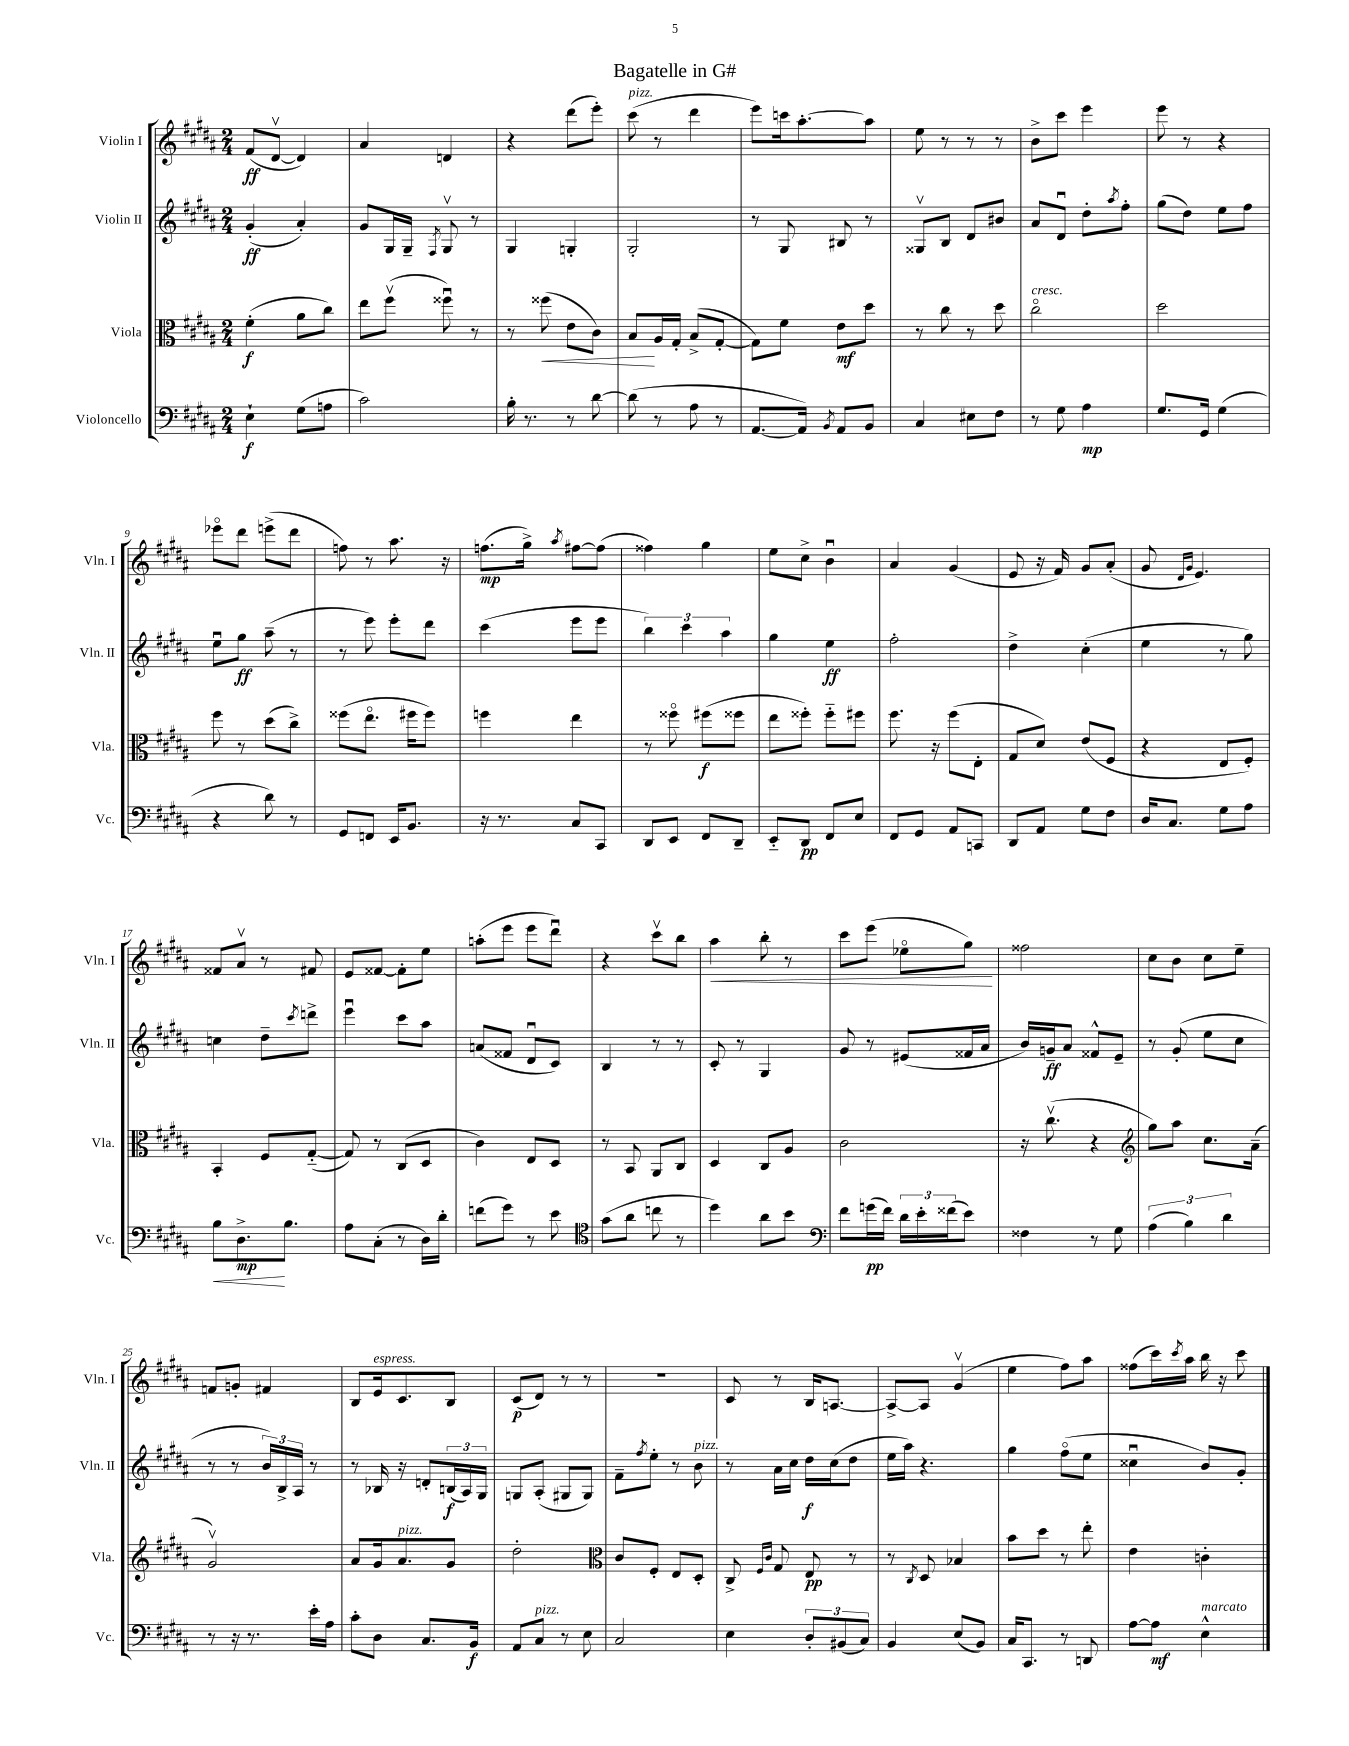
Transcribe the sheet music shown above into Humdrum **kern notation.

**kern	**kern	**kern	**kern
*staff4	*staff3	*staff2	*staff1
*clefF4	*clefC3	*clefG2	*clefG2
*k[f#c#g#d#a#]	*k[f#c#g#d#a#]	*k[f#c#g#d#a#]	*k[f#c#g#d#a#]
*M2/4	*M2/4	*M2/4	*M2/4
4E`	(4f#'	(4g#'	(8f#
.	.	.	[8d#v
(8G#	8a#	4a#')	4d#])
8A	8cc#)	.	.
=	=	=	=
2c#)	8ee	8g#	4a#
.	(8ff#v	16G#	.
.	.	16G#~	.
.	.	8qF#	.
.	8ff##u)	8G#v	4d
.	8r	8r	.
=	=	=	=
16B'	8r	4G#	4r
8.r	.	.	.
.	(8ff##	.	.
8r	8e	4G'	(8ddd#
[8d#	8c#)	.	8eee')
=	=	=	=
(8d#]	8B	2G#'	(8ccc#
8r	16A#	.	8r
.	16G#'	.	.
8A#	(8B^	.	4ddd#
8r	[8G#'	.	.
=	=	=	=
[8.AA#	8G#])	8r	8eee)
.	8f#	8G#	16ccc
16AA#])	.	.	[8.aa#'
8qBB	.	.	.
8AA#	8e	8B#	.
8BB	8dd#	8r	8aa#]
=	=	=	=
4C#	8r	8G##v	8ee
.	8cc#	8B	8r
8E#	8r	8d#	8r
8F#	8dd#	8b#	8r
=	=	=	=
8r	2cc#o	8a#	8b^
8G#	.	8d#u	8ccc#
4A#	.	8dd#'	4eee
.	.	8qaa#	.
.	.	8ff#'	.
=	=	=	=
8.G#	2dd#	(8gg#	8eee
.	.	8dd#)	8r
16GG#	.	.	.
(4G#	.	8ee	4r
.	.	8ff#	.
=	=	=	=
4r	8ff#	8eeu	8eee-o
.	8r	8gg#	8ddd#
8d#)	(8dd#	(8aa#~	(8eee^
8r	8cc#^)	8r	8ddd#
=	=	=	=
8GG#	(8ff##	8r	8ff)
8FF	8.eeo	8eee)	8r
16EE	.	8eee'	8.aa#
8.BB	16ff#	.	.
.	8ff#)	8ddd#	.
.	.	.	16r
=	=	=	=
16r	4ff	(4ccc#	(8.ff
8.r	.	.	.
.	.	.	16gg#^)
.	.	.	8qaa#
8C#	4ee	8eee	[8ff#
8CC#	.	8eee	(8ff#]
=	=	=	=
8DD#	8r	6bb)	4ff##)
8EE	8ff##o	.	.
.	.	6ccc#	.
8FF#	(8ff#	.	4gg#
.	.	6aa#	.
8DD#~	8ff##	.	.
=	=	=	=
8EE'~	8ee	4gg#	8ee
8DD#	8ff##')	.	8cc#^
8FF#	8ff##'~	4ee	4bu
8E	8ff#	.	.
=	=	=	=
8FF#	8.ff#	2ff#'	4a#
8GG#	.	.	.
.	16r	.	.
8AA#	(8ff#	.	(4g#
8CC	8E'	.	.
=	=	=	=
8DD#	8G#	4dd#^	8e
8AA#	8d#)	.	16r
.	.	.	16f#)
8G#	(8e	(4cc#'	8g#
8F#	8F#	.	(8a#'
=	=	=	=
16D#	4r	4ee	8g#
8.C#	.	.	.
.	.	.	16qqd#
.	.	.	16qqg#
.	.	.	4.e)
8G#	8E	8r	.
8A#	8F#')	8gg#)	.
=	=	=	=
8B	4BB'	4cc	8f##
8.D#^	.	.	8a#v
.	8F#	8dd#~	8r
8.B	.	.	.
.	.	8qccc#	.
.	([8G#'~	8ddd^	8f#
=	=	=	=
8A#	8G#])	4eeeu	8e
(8C#'	8r	.	[8f##
8r	(8C#	8ccc#	8f##']
16D#)	8D#	8aa#	8ee
16d#'	.	.	.
=	=	=	=
(8f	4c#)	(8a	(8aa'
8g#)	.	8f##	8eee
8r	8E	8d#u	8eee
8e	8D#	8c#)	8ddd#u)
=	=	=	=
*clefC4	*	*	*
(8g#	8r	4B	4r
8a#	8BB	.	.
8cc	8AA#	8r	8ccc#v
8r	8C#	8r	8bb
=	=	=	=
4dd#)	4D#	8c#'	4aa#
.	.	8r	.
8a#	8C#	4G#	8bb'
8b	8A#	.	8r
=	=	=	=
*clefF4	*	*	*
8f#	2c#	8g#	8ccc#
(16g	.	8r	(8eee
16f#)	.	.	.
24d#	.	(8e#	8ee-o
24e'	.	.	.
(24f##	.	.	.
8e)	.	16f##	8gg#)
.	.	16a#	.
=	=	=	=
4F##	16r	16b)	2ff##
.	(8.cc#v	16g~	.
.	.	8a#	.
8r	4r	8f##^^	.
8G#	.	8e~	.
=	=	=	=
*	*clefG2	*	*
(6A#	8gg#)	8r	8cc#
.	8aa#	(8g#'	8b
6B)	.	.	.
.	8.cc#	8ee	8cc#
6d#	.	.	.
.	.	8cc#	8ee~
.	(16a#~	.	.
=	=	=	=
8r	2g#v)	8r	8f
16r	.	8r	8g'
8.r	.	.	.
.	.	24b)	4f#
.	.	24B^	.
.	.	24A#	.
16e'	.	8r	.
16A#	.	.	.
=	=	=	=
8c#'	8a#	8r	8B
8D#	16g#	16B-	16e
.	8.a#	16r	8.c#
8.C#	.	8d'	.
.	8g#	(24B	8B
.	.	24A#)	.
16BB	.	.	.
.	.	24G#	.
=	=	=	=
8AA#	2dd#'	8G	(8c#
8C#	.	(8A#'	8d#)
8r	.	8G#	8r
8E	.	8G#)	8r
=	=	=	=
*	*clefC3	*	*
2C#	8c#	8f#~	2r
.	.	8qff#	.
.	8F#'	8ee'	.
.	8E	8r	.
.	8D#'	8b	.
=	=	=	=
4E	8C#^	8r	8c#
.	16qqF#	.	.
.	16qqc#	.	.
.	8G#	16a#	8r
.	.	16cc#	.
12D#'	8E	16dd#	16B
.	.	(16cc#	[8.A
(12BB#	.	.	.
.	8r	8dd#	.
12C#)	.	.	.
=	=	=	=
4BB	8r	16ee	8A^_
.	.	16aa#)	.
.	8qC#	.	.
.	8D#	4.r	8A]
(8E	4B-	.	(4g#v
8BB)	.	.	.
=	=	=	=
16C#	8b	4gg#	4ee
8.CC#	.	.	.
.	8dd#	.	.
8r	8r	(8ff#o	8ff#)
8DD	8ee'	8ee	8aa#
=	=	=	=
[8A#	4e	4cc##u	(8ff##
8A#]	.	.	16ccc#)
.	.	.	8qccc#
.	.	.	16aa#
4E^^	4c'	8b)	16bb
.	.	.	16r
.	.	8g#'	8ccc#
==	==	==	==
*-	*-	*-	*-
